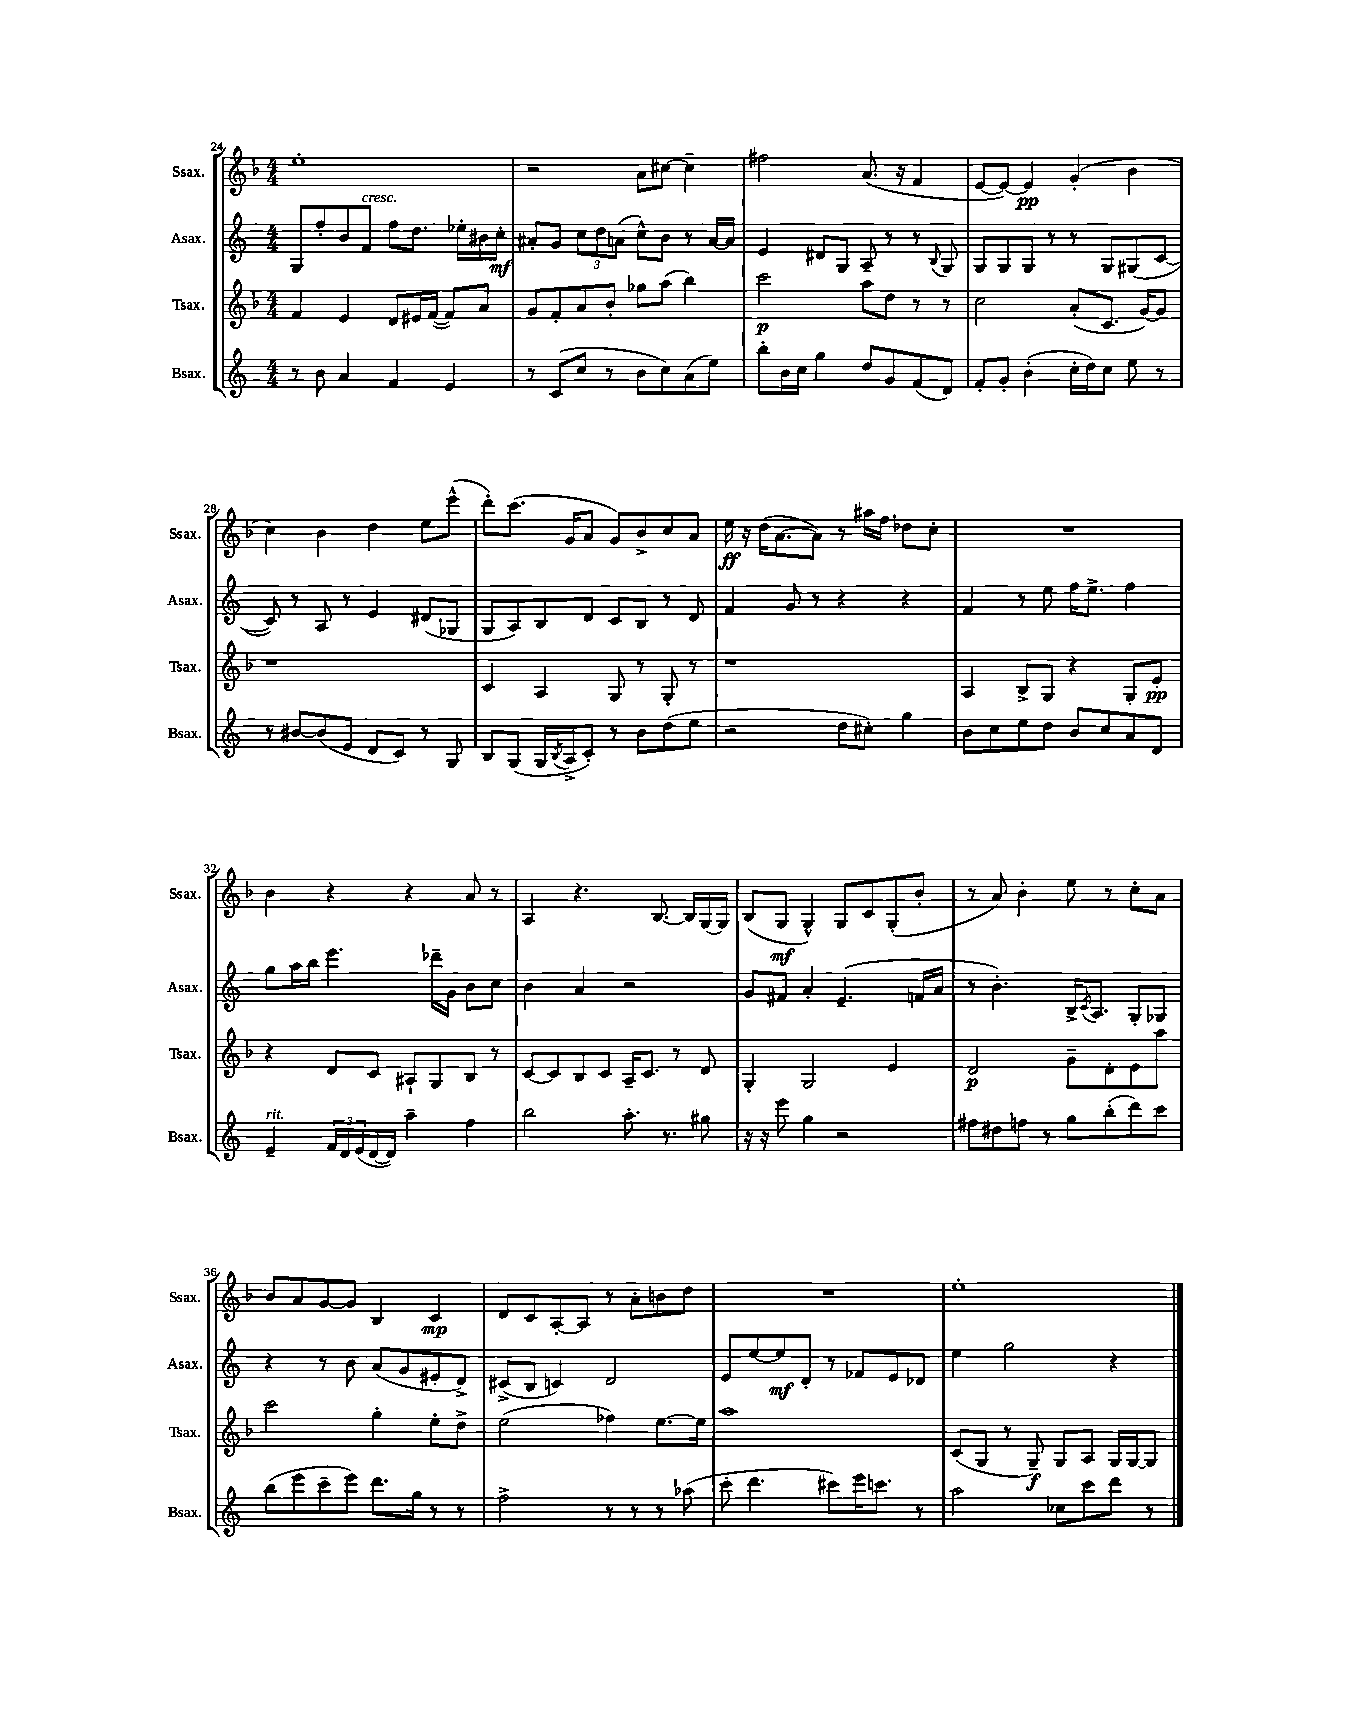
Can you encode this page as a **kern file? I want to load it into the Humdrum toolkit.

**kern	**kern	**dynam	**kern	**dynam	**kern	**dynam
*part4	*part3	*part3	*part2	*part2	*part1	*part1
*staff4	*staff3	*staff3	*staff2	*staff2	*staff1	*staff1
*I"Bsax.	*I"Tsax.	*	*I"Asax.	*	*I"Ssax.	*
*I'Bsax.	*I'Tsax.	*	*I'Asax.	*	*I'Ssax.	*
*clefG2	*clefG2	*	*clefG2	*	*clefG2	*
*k[]	*k[b-]	*	*k[]	*	*k[b-]	*
*M4/4	*M4/4	*	*M4/4	*	*M4/4	*
=24	=24	=24	=24	=24	=24	=24
8r	4f/	.	8G/L	.	1ee'	.
8b\	.	.	8ff'/	.	.	.
4a/	4e/	.	8b/	.	.	.
!	!	!	!LO:TX:a:i:t=cresc.	!	!	!
.	.	.	8f/J	.	.	.
4f/	8d/L	.	8ff\L	.	.	.
.	16e#X/L	.	8.dd\J	.	.	.
.	([16f/JJ	.	.	.	.	.
4e/	8f/L])	.	.	.	.	.
.	.	.	16ee-X'\LL	.	.	.
.	8a/J	.	16b#X\	.	.	.
.	.	.	16cc'\JJ	mf	.	.
=25	=25	=25	=25	=25	=25	=25
8r	8g/L	.	8a#X'/L	.	2r	.
(8c/L	8f'/	.	8g/J	.	.	.
8cc/J	8a/	.	12cc\L	.	.	.
.	.	.	12dd\	.	.	.
8r	8b-'/J	.	.	.	.	.
.	.	.	(12an\J	.	.	.
8b\L	8gg-X\L	.	8cc^^\L)	.	8a\L	.
8cc\)	(8aa\J	.	8b\J	.	[8cc#X\J	.
(8a\	4bb-\)	.	8r	.	4cc#~\]	.
8ee\J)	.	.	[16a/LL	.	.	.
.	.	.	16a/JJ]	.	.	.
=26	=26	=26	=26	=26	=26	=26
8bb'\L	2ccc\	p	4e/	.	2ff#X\	.
16b\L	.	.	.	.	.	.
16cc\JJ	.	.	.	.	.	.
4gg\	.	.	8d#X/L	.	.	.
.	.	.	8G/J	.	.	.
8dd/L	8aa\L	.	8A~/	.	(8.a/	.
8g/	8dd\J	.	8r	.	.	.
.	.	.	.	.	16r	.
(8f/	8r	.	8r	.	4f/	.
.	.	.	8qqB/	.	.	.
8d/J)	8r	.	8G/	.	.	.
=27	=27	=27	=27	=27	=27	=27
8f'/L	2cc\	.	8G/L	.	[8e/L	.
8g'/J	.	.	8G/	.	8e/J_)	.
(4b'\	.	.	8G/J	.	4e/]	pp
.	.	.	8r	.	.	.
16cc'\LL	(8a'/L	.	8r	.	(4g'/	.
16dd\J)	.	.	.	.	.	.
8cc\J	8.c/J	.	8G/L	.	.	.
8ee\	.	.	(8G#X/	.	4b-\	.
.	[16g/KL)	.	.	.	.	.
8r	8g/J]	.	[8c/J	.	.	.
!!LO:LB:g=z
=28	=28	=28	=28	=28	=28	=28
8r	1r	.	8c/])	.	4cc\)	.
[8b#X/L	.	.	8r	.	.	.
(8b#/]	.	.	8A/	.	4b-\	.
8e/J	.	.	8r	.	.	.
8d/L	.	.	4e/	.	4dd\	.
8c/J)	.	.	.	.	.	.
8r	.	.	(8d#X/L	.	8ee\L	.
8G/	.	.	8G-X/J	.	(8eee^^\J	.
=29	=29	=29	=29	=29	=29	=29
8B/L	4c/	.	8G/L	.	8ddd'\L)	.
(8G/J	.	.	8A/)	.	(8.ccc\J	.
16G/LL	4A/	.	8B/	.	.	.
8qB/	.	.	.	.	.	.
16A^/J	.	.	.	.	16g/KL	.
8c'/J)	.	.	8d/J	.	8a/J	.
8r	8G/	.	8c/L	.	8g/L)	.
8b\L	8r	.	8B/J	.	8b-^/	.
(8dd\	8G'/	.	8r	.	8cc/	.
8ee\J	8r	.	8d/	.	8a/J	.
=30	=30	=30	=30	=30	=30	=30
2r	1r	.	4f/	.	16ee\	ff
.	.	.	.	.	16r	.
.	.	.	.	.	(16dd\KL	.
.	.	.	.	.	[8.a\	.
.	.	.	8g/	.	.	.
.	.	.	8r	.	8a\J])	.
8dd\L	.	.	4r	.	8r	.
8cc#X'\J)	.	.	.	.	16aa#X\LL	.
.	.	.	.	.	16ff\JJ	.
4gg\	.	.	4r	.	8dd-X\L	.
.	.	.	.	.	8cc'\J	.
=31	=31	=31	=31	=31	=31	=31
8b\L	4A/	.	4f/	.	1r	.
8cc\	.	.	.	.	.	.
8ee\	8B-^/L	.	8r	.	.	.
8dd\J	8G/J	.	8ee\	.	.	.
8b/L	4r	.	16ff\KL	.	.	.
.	.	.	8.ee^\J	.	.	.
8cc/	.	.	.	.	.	.
8a/	8G'/L	.	4ff\	.	.	.
8d/J	8e'/J	pp	.	.	.	.
!!LO:LB:g=z
=32	=32	=32	=32	=32	=32	=32
!LO:TX:a:i:t=rit.	!	!	!	!	!	!
4e~/	4r	.	8gg\L	.	4b-\	.
.	.	.	16aa\L	.	.	.
.	.	.	16bb\JJ	.	.	.
24f/LL	8d/L	.	4.eee\	.	4r	.
24d/	.	.	.	.	.	.
(24e/	.	.	.	.	.	.
[16d/	8c/J	.	.	.	.	.
16d/JJ])	.	.	.	.	.	.
4aa~\	8A#X`/L	.	.	.	4r	.
.	8G/	.	16ddd-X~\LL	.	.	.
.	.	.	16g\JJ	.	.	.
4ff\	8B-/J	.	8b\L	.	8a/	.
.	8r	.	8cc\J	.	8r	.
=33	=33	=33	=33	=33	=33	=33
2bb\	[8c/L	.	4b\	.	4A/	.
.	8c/]	.	.	.	.	.
.	8B-/	.	4a/	.	4.r	.
.	8c/J	.	.	.	.	.
8.aa'\	16A~/KL	.	2r	.	.	.
.	8.c/J	.	.	.	.	.
.	.	.	.	.	[8.B-/	.
8.r	.	.	.	.	.	.
.	8r	.	.	.	.	.
.	.	.	.	.	16B-/LL]	.
8gg#X\	8d/	.	.	.	[16G/	.
.	.	.	.	.	16G/JJ]	.
=34	=34	=34	=34	=34	=34	=34
16r	4G'/	.	8g/L	.	(8B-/L	.
16r	.	.	.	.	.	.
8eee\	.	.	8f#X/J	.	8G/J	mf
4gg\	2G/	.	4a'/	.	4G^^/)	.
2r	.	.	(4.e~/	.	8G/L	.
.	.	.	.	.	8c/	.
.	4e/	.	.	.	(8G'/	.
.	.	.	16fn/LL	.	8b-'/J	.
.	.	.	16a/JJ	.	.	.
=35	=35	=35	=35	=35	=35	=35
8ff#X\L	2d/	p	8r	.	8r	.
8dd#X\	.	.	4.b'\)	.	8a/)	.
8ffn\J	.	.	.	.	4b-'\	.
8r	.	.	.	.	.	.
8gg\L	8g~\L	.	16B^/KL	.	8ee\	.
.	.	.	8qc/	.	.	.
.	.	.	8.A/J	.	.	.
(8bb'\	8d'\	.	.	.	8r	.
8ddd\)	8e\	.	8G'/L	.	8cc'\L	.
8ccc\J	8aa\J	.	8G-X/J	.	8a\J	.
!!LO:LB:g=z
=36	=36	=36	=36	=36	=36	=36
(8bb\L	2ccc\	.	4r	.	8b-/L	.
8eee\	.	.	.	.	8a/	.
8ccc~\	.	.	8r	.	[8g/	.
8eee\J)	.	.	8b\	.	8g/J]	.
8.ddd\L	4gg'\	.	(8a/L	.	4B-/	.
.	.	.	8g/	.	.	.
16gg\Jk	.	.	.	.	.	.
8r	8ee'\L	.	8e#X'/	.	4c/	mp
8r	8dd^\J	.	8d^/J)	.	.	.
=37	=37	=37	=37	=37	=37	=37
2ff^\	(2ee\	.	(8c#X^/L	.	8d/L	.
.	.	.	8B/J	.	8c/	.
.	.	.	4cn/)	.	[8A'/	.
.	.	.	.	.	8A/J]	.
8r	4ff-X\)	.	2d/	.	8r	.
8r	.	.	.	.	8a'\L	.
8r	[8.ee\L	.	.	.	8bn\	.
(8aa-X\	.	.	.	.	8dd\J	.
.	16ee\Jk]	.	.	.	.	.
=38	=38	=38	=38	=38	=38	=38
8ccc'\	1aa	.	8e/L	.	1r	.
4.ddd\	.	.	[8ee/	.	.	.
.	.	.	8ee/]	mf	.	.
.	.	.	8d'/J	.	.	.
8ccc#X\L)	.	.	8r	.	.	.
16eee\K	.	.	8f-X/L	.	.	.
8.cccn\J	.	.	.	.	.	.
.	.	.	8e/	.	.	.
8r	.	.	8d-X/J	.	.	.
=39	=39	=39	=39	=39	=39	=39
2aa\	(8c/L	.	4ee\	.	1ee'	.
.	8G/J	.	.	.	.	.
.	8r	.	2gg\	.	.	.
.	8G~/)	f	.	.	.	.
8cc-X\L	8G/L	.	.	.	.	.
8ccc\	8A/J	.	.	.	.	.
8ddd\J	16G/LL	.	4r	.	.	.
.	[16G/J	.	.	.	.	.
8r	8G/J]	.	.	.	.	.
==	==	==	==	==	==	==
*-	*-	*-	*-	*-	*-	*-
